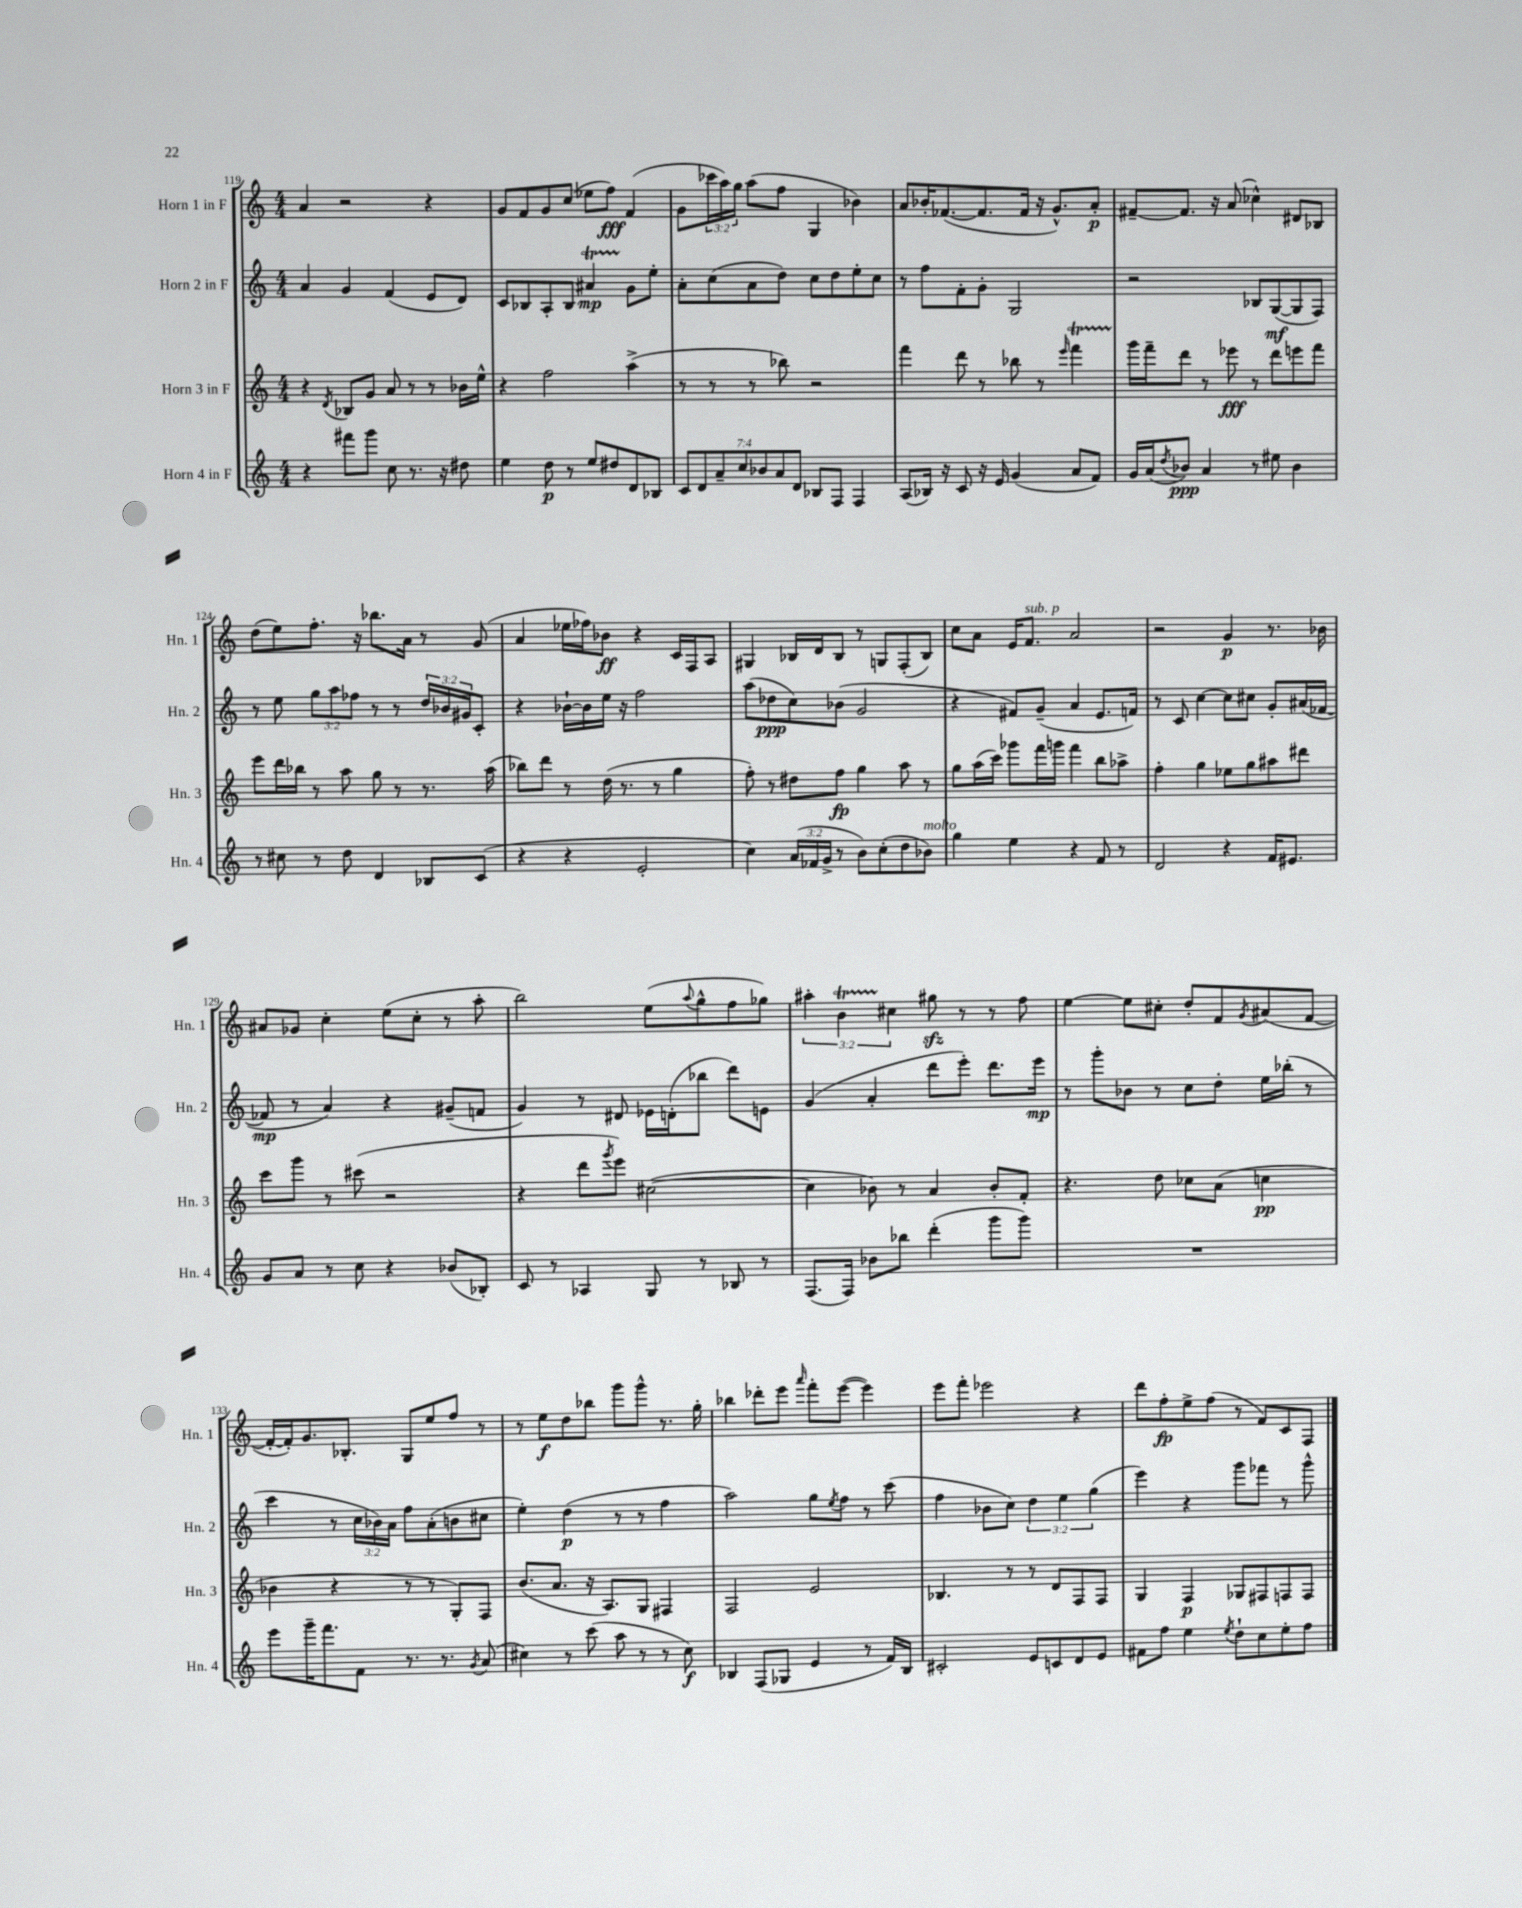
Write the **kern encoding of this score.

**kern	**kern	**kern	**kern
*staff4	*staff3	*staff2	*staff1
*clefG2	*clefG2	*clefG2	*clefG2
*k[]	*k[]	*k[]	*k[]
*M4/4	*M4/4	*M4/4	*M4/4
4r	4r	4a	4a
.	8qd	.	.
8fff#	8B-	4g	2r
8ggg	8g	.	.
8cc	8a	(4f	.
8.r	8r	.	.
.	8r	8e	4r
16r	.	.	.
8dd#	16b-	8d)	.
.	16ee^^	.	.
=	=	=	=
4ee	4r	8c	8g
.	.	8B-	8f
8dd	2ff	8A'	8g
8r	.	8B-	(8cc
8ee	.	4a#	8ee-
8dd#	.	.	8ff)
8d	(4aa^	8g	(4f
8B-	.	8ee'	.
=	=	=	=
14c	8r	8a'	8g
14d	.	.	.
.	8r	(8cc	24ccc-
14a~	.	.	.
.	.	.	24aa)
.	.	.	24gg
14cc	.	.	.
.	8r	8a	(8aa
14b-	.	.	.
14a	.	.	.
.	8bb-)	8dd)	8ff
14d	.	.	.
8B-	2r	8cc	4G
8F	.	8dd	.
4F	.	8ee'	4b-)
.	.	8cc	.
=	=	=	=
(8A	4fff	8r	8a
16B-)	.	8ff	16b-'
16r	.	.	([8.f-
8c	8ddd	8f'	.
16r	8r	8g'	8.f-]
16e	.	.	.
(4g	8bb-	2G	.
.	.	.	16f-
.	8r	.	16r
.	.	.	8.g^^)
.	16qqeee	.	.
8a	4fff	.	.
8f)	.	.	8a'
=	=	=	=
16g	16ggg	2r	[8f#~
(16a	16fff~	.	.
8qdd	.	.	.
8b-)	8ddd	.	8.f#]
4a	8r	.	.
.	.	.	16r
.	8eee-	.	(8a
8r	8r	8B-	4cc-^^)
8ee#	8ddd	([8G	.
4b-	8eee	8G]	8d#
.	8fff	8F)	8B-
=	=	=	=
8r	8eee	8r	(8dd
8cc#	16ddd	8ee	8ee)
.	16bb-	.	.
8r	8r	12gg	8.ff'
.	.	12aa	.
8dd	8aa	.	.
.	.	12ff-	.
.	.	.	16r
4d	8gg	8r	8.bb-
.	8r	8r	.
.	.	.	16a
8B-	8.r	24dd	8r
.	.	24b-	.
.	.	24g#	.
(8c	.	8c'	(8g
.	(16aa	.	.
=	=	=	=
4r	8bb-)	4r	4a
.	8ddd	.	.
4r	8r	[16b-`	16ee-
.	.	16b-]	16ff-)
.	(16dd	16ee	8b-
.	8.r	16r	.
2e'	.	2ff	4r
.	8r	.	.
.	4gg	.	16c
.	.	.	16F
.	.	.	8A
=	=	=	=
4cc)	8ff')	(8aa	4G#
.	8r	8dd-	.
(24a	8dd#	8cc)	16B-
24f-	.	.	.
.	.	.	16d
24g^	.	.	.
8r	8ff	(8b-	8B-
8b)	4gg	2g	8r
(8cc'	.	.	8G
8dd	8aa	.	(8F'
8b-)	8r	.	8B-)
=	=	=	=
4gg	8gg	4r	8cc
.	(16aa	.	8a
.	16ccc)	.	.
4ee	8ggg-	8f#)	16e
.	.	.	8.f
.	16fff	(8g~	.
.	16ggg	.	.
4r	4fff	4a	2a
8f	8bb	8.e	.
8r	8aa-^	.	.
.	.	16f)	.
=	=	=	=
2d	4ff'	8r	2r
.	.	8c	.
.	4gg	[4cc	.
4r	8ee-	8cc]	4g
.	8gg	8cc#	.
16f	8aa#	8g'	8.r
8.e#	.	.	.
.	8ddd#	(16a#	.
.	.	[16f-	16b-
=	=	=	=
8g	8ccc	8f-]	8a#
8a	8ggg	8r	8g-
8r	8r	4a)	4cc'
8cc	(8ccc#	.	.
4r	2r	4r	(8ee
.	.	.	8cc'
(8b-	.	(8g#~	8r
8B-')	.	8f	8aa'
=	=	=	=
8c	4r	4g)	2bb)
8r	.	.	.
4A-	8ddd	8r	.
.	8qggg	.	.
.	8eee)	8d#	.
8G	([2cc#	16e-	(8ee
.	.	(16d'	.
.	.	.	8qqaa
8r	.	8bb-	8gg^^
8B-	.	8ddd)	8ff
8r	.	8e	8gg-)
=	=	=	=
(8.F	4cc#]	(4g	6aa#'
.	.	.	6b
16F)	.	.	.
8b-	8b-)	4a'	.
.	.	.	6cc#
8bb-	8r	.	.
(4ddd'	4a	8ddd	8gg#
.	.	8eee')	8r
8ggg	8b-'	8.ddd	8r
8ggg)	8f'	.	8ff
.	.	16eee	.
=	=	=	=
1r	4.r	8r	[4ee
.	.	8ggg'	.
.	.	8b-	8ee]
.	8dd	8r	8cc#'
.	8cc-	8cc	8dd'
.	(8a	8dd'	8f
.	.	.	8qg
.	4cc	16ee	(8a#
.	.	(16bb-'	.
.	.	8r	[8f
=	=	=	=
8eee	4b-	4ccc	16f'_
.	.	.	16f'])
16ggg~	.	.	8.g
8.fff	.	.	.
.	4r	8r	.
.	.	.	8.B-'
8f	.	24cc	.
.	.	24b-)	.
.	.	24a	.
8.r	8r	8ff	8G
.	8r	(8a'	8ee
8.r	.	.	.
.	8G')	8b	8ff
8qg	.	.	.
(8a	8F	8cc#	8r
=	=	=	=
4cc#)	(8.b	4ee')	8r
.	.	.	8ee
.	8.a	.	.
8r	.	(4dd	8dd
(8ccc	16r	.	8bb-
.	8.A)	.	.
8aa	.	8r	8ggg
8r	8G	8r	8ggg^^
8r	4F#	4ff	8.r
8cc#)	.	.	.
.	.	.	16gg'
=	=	=	=
4B-	2F	2aa)	4bb-
(8F	.	.	8ddd-'
8G-	.	.	8eee
.	.	.	16qqaaa
4e	2e	8gg	8fff'
.	.	8qee	.
.	.	8ff	([8eee
8r	.	8r	4eee])
16f)	.	(8ccc	.
16B-	.	.	.
=	=	=	=
2c#'	4.B-	4ff	8eee
.	.	.	8fff'
.	.	8b-	2eee-
.	8r	8cc)	.
8e	8r	6dd	.
8c	8d	.	.
.	.	6ee	.
8d	8F	.	4r
.	.	(6gg	.
8e	8F	.	.
=	=	=	=
8f#	4G	4eee)	8ddd
8ff	.	.	8ff'
4ee	4F	4r	8ee^
.	.	.	(8ff
8qee	.	.	.
8dd`	8G-	8ggg	8r
8cc	8F#	8fff-	8f)
8ee'	8F	8r	8c
8ff	8F	8ggg^^	8F
==	==	==	==
*-	*-	*-	*-
